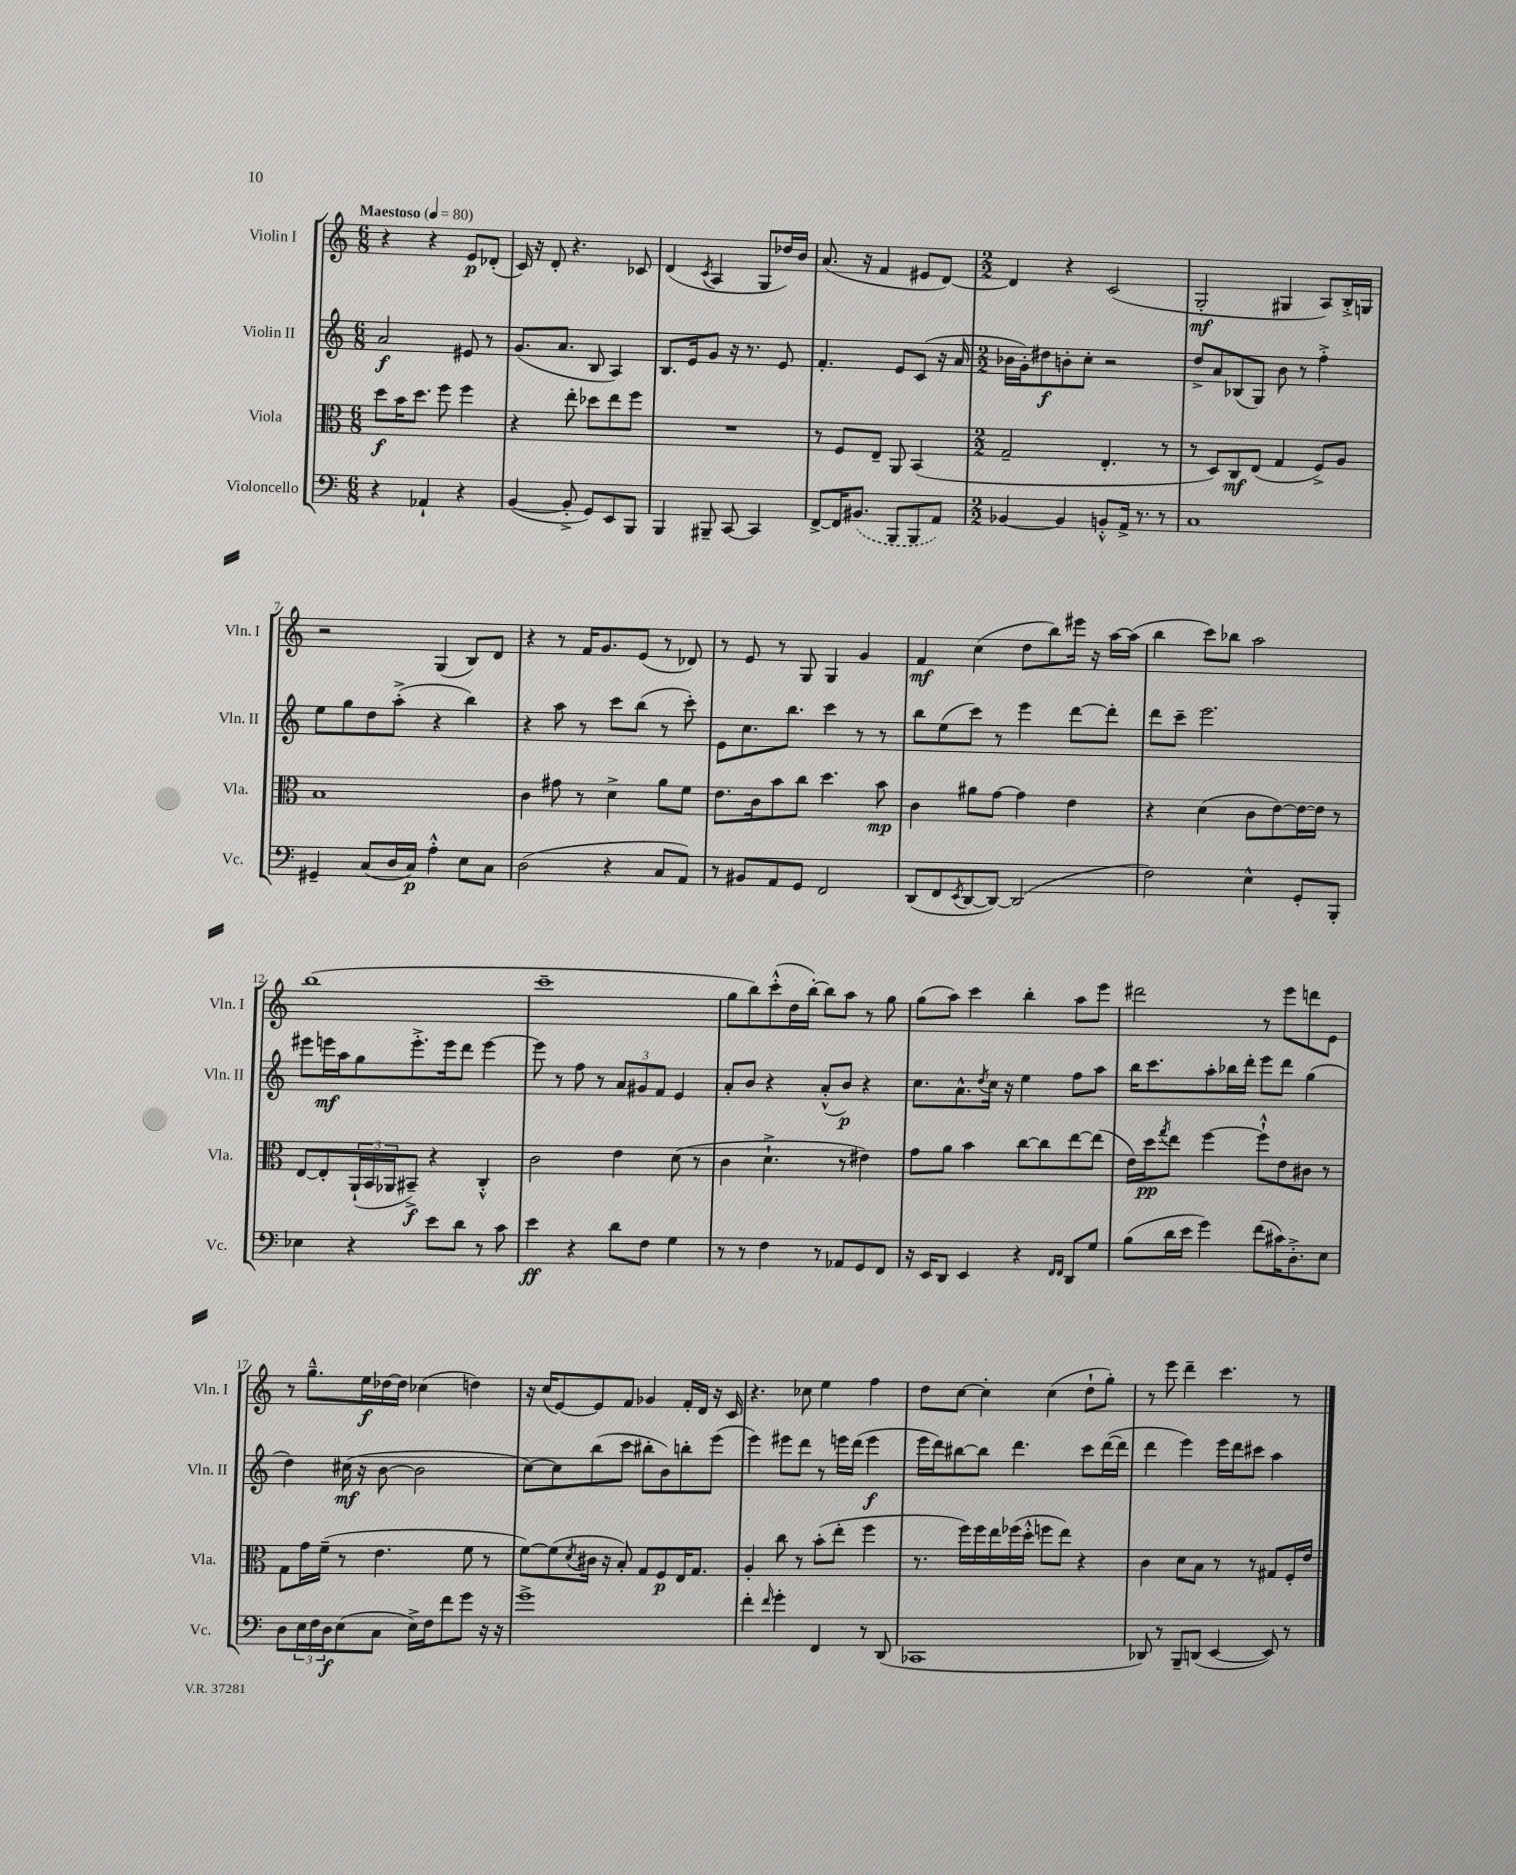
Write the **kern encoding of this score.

**kern	**kern	**kern	**kern
*staff4	*staff3	*staff2	*staff1
*clefF4	*clefC3	*clefG2	*clefG2
*k[]	*k[]	*k[]	*k[]
*M6/8	*M6/8	*M6/8	*M6/8
*MM80	*MM80	*MM80	*MM80
4r	8dd	2a	4r
.	16b	.	.
.	8.dd	.	.
4AA-`	.	.	4r
.	8ff	.	.
4r	4ff	8e#	8e
.	.	8r	(8d-'
=	=	=	=
([4BB	4r	(8.g	16c)
.	.	.	16r
.	.	.	8d'
.	.	8.a	.
8BB'^]	8ee'	.	4.r
8GG)	8dd-	8B	.
8EE	8ee	4A)	.
8BBB	8ff	.	8c-
=	=	=	=
4BBB	2.r	8.B	(4d
.	.	16e	.
.	.	.	8qc
8BBB#~	.	8g	4A
[8CC	.	16r	.
.	.	8.r	.
4CC]	.	.	8G
.	.	8e	16dd-)
.	.	.	16b
=	=	=	=
[8FF^	8r	4.f'	(8.a
16FF]	8F	.	.
(8.BB#	.	.	16r
.	8E~	.	4f
8BBB	8AA	8e	.
8BBB	(4BB	(8c	8e#
8AA)	.	16r	[8d)
.	.	16a	.
=	=	=	=
*M2/2	*M2/2	*M2/2	*M2/2
[4BB-	2G~	16b-	4d]
.	.	16g')	.
.	.	8dd#	.
4BB-]	.	8b'	4r
.	.	8cc'	.
8BB'^^	4.E'	2r	(2c
16AA^	.	.	.
8.r	.	.	.
8r	8r	.	.
=	=	=	=
1C	8r	8dd^	2G'
.	8D)	8a	.
.	8C	(8B-	.
.	(8E	8G)	.
.	4G	8b	4G#
.	.	8r	.
.	8F^)	4ff'^	8A)
.	8A	.	16B'^
.	.	.	16G
=	=	=	=
4GG#~	1B	8ee	2r
.	.	8gg	.
(8C	.	8dd	.
16D	.	(8aa'^	.
16C)	.	.	.
4A'^^	.	4r	(4G
8E	.	4bb)	8B)
8C	.	.	8d
=	=	=	=
(2D	4c	4r	4r
.	8g#	8aa	8r
.	8r	8r	16f
.	.	.	8.g
4r	4d^	8ccc	.
.	.	(8bb	(8e
8C	8a	8r	8r
8AA)	8f	8ccc')	8d-)
=	=	=	=
8r	8.e	8e	8r
8BB#	.	8.cc	8e
.	16c	.	.
8AA	8b	.	8r
.	.	8.bb	.
8GG	8cc	.	8G
2FF	4.dd	4ccc	4G
.	.	8r	4g
.	8b	8r	.
=	=	=	=
(8DD	4c	8bb	4f
8FF	.	(8ee	.
8qEE	.	.	.
[8DD	8a#	8ccc)	(4cc
8DD_)	[8g	8r	.
(2DD]	4g]	4eee	8dd
.	.	.	8bb)
.	4e	[8ddd	16eee#
.	.	.	16r
.	.	8ddd']	[16aa
.	.	.	(16aa]
=	=	=	=
2F)	4r	8ddd	4bb
.	.	8ccc~	.
.	(4d	2.eee	8ccc)
.	.	.	8bb-
4E^^	8c	.	2aa
.	[8e)	.	.
8GG'	16e_	.	.
.	16e]	.	.
8BBB'	8r	.	.
=	=	=	=
4E-	[8E	8eee#	(1bb
.	8E']	16eee	.
.	.	16aa	.
4r	(24AA`	8gg	.
.	24BB	.	.
.	24AA-	.	.
.	8BB#~^)	8.eee'^	.
8e	4r	.	.
.	.	16eee	.
8d	.	8ddd	.
8r	4C'^^	[4eee	.
8c	.	.	.
=	=	=	=
4e	2c	8eee]	1ccc~
.	.	8r	.
4r	.	8ff	.
.	.	8r	.
8d	4e	12a	.
.	.	12g#	.
8F	.	.	.
.	.	12f	.
4G	(8d	4e	.
.	8r	.	.
=	=	=	=
8r	4c	8a'	8gg
8r	.	8b	8bb)
4F	4.d`^	4r	(8ccc'^^
.	.	.	16dd
.	.	.	[16bb')
8r	.	(8a'^^	8bb]
8AA-	8r	8b)	8aa
8GG	4e#)	4r	8r
8FF	.	.	8gg
=	=	=	=
16r	8g	8.cc	(8gg
16EE	.	.	.
8DD	8a	.	8aa)
.	.	8.a^^	.
4EE	4b	.	4ccc
.	.	8qdd	.
.	.	16cc	.
.	.	16r	.
4r	[8cc	4ee	4bb'
.	8cc]	.	.
16qqFF	.	.	.
16qqFF	.	.	.
8DD	[8ee	8ff	8aa
8G	(8ee]	8aa	8eee
=	=	=	=
(8B	16e)	16bb	2ddd#
.	16dd	8.ccc	.
.	8qgg	.	.
16d	8ee	.	.
16e	.	.	.
4g)	[4ff	8aa'	.
.	.	16bb-	.
.	.	16ddd'	.
(8f	8ff`^^]	8eee	8r
16c#)	8e	8ddd	8eee
8.D'^	.	.	.
.	8c#	(4gg	8ddd
8E	8r	.	8e
=	=	=	=
8D	8G	4dd)	8r
24E	16g	.	8.gg~^^
24F	.	.	.
.	(16f~	.	.
24D	.	.	.
(8E	8r	(16cc#	.
.	.	16r	16ee
8C	4.e	[8b	[16dd-
.	.	.	16dd-]
16E^)	.	2b]	(4cc-
16F	.	.	.
8f	.	.	.
8g	8f	.	4dd)
16r	8r	.	.
16r	.	.	.
=	=	=	=
1g^	[8f)	[8cc)	16r
.	.	.	(16cc
.	(8f]	8cc]	[8e)
.	8qd	.	.
.	16c#	(8bb	8e]
.	16r	.	.
.	8B')	8ccc	8f
.	8G	8bb#'	4g-
.	8F	8b)	.
.	16E	8bb'	16f'
.	8.G	.	16d
.	.	(8eee	16r
.	.	.	16c
=	=	=	=
4f'	4A'	4eee)	4.r
16qqf	.	.	.
4g'	8cc	8eee#	.
.	8r	8ddd	8cc-
4FF	(8b'	8r	4ee
.	8ee'	16eee	.
.	.	(16ddd	.
8r	4ff	4eee	4ff
(8DD	.	.	.
=	=	=	=
1CC-	8.r	16eee	8dd
.	.	16ddd)	.
.	.	[8bb#	[8cc
.	16ff)	.	.
.	16ff	8bb#]	4cc']
.	16ee	.	.
.	(16ff-	4.ddd	.
.	16dd'^^	.	.
.	8ff	.	(4cc
.	8ee)	.	.
.	4r	8ccc	8dd`
.	.	([16ddd	8gg')
.	.	16ddd]	.
=	=	=	=
8DD-)	4c	4ddd	8r
8r	.	.	8eee
8BBB~	8d	4eee)	4ddd~
(8DD	8B	.	.
[4EE	8r	16eee	4.ccc
.	.	16ddd	.
.	8r	8ccc#	.
8EE])	8G#	4aa	.
8r	16F'	.	8r
.	16e	.	.
==	==	==	==
*-	*-	*-	*-
